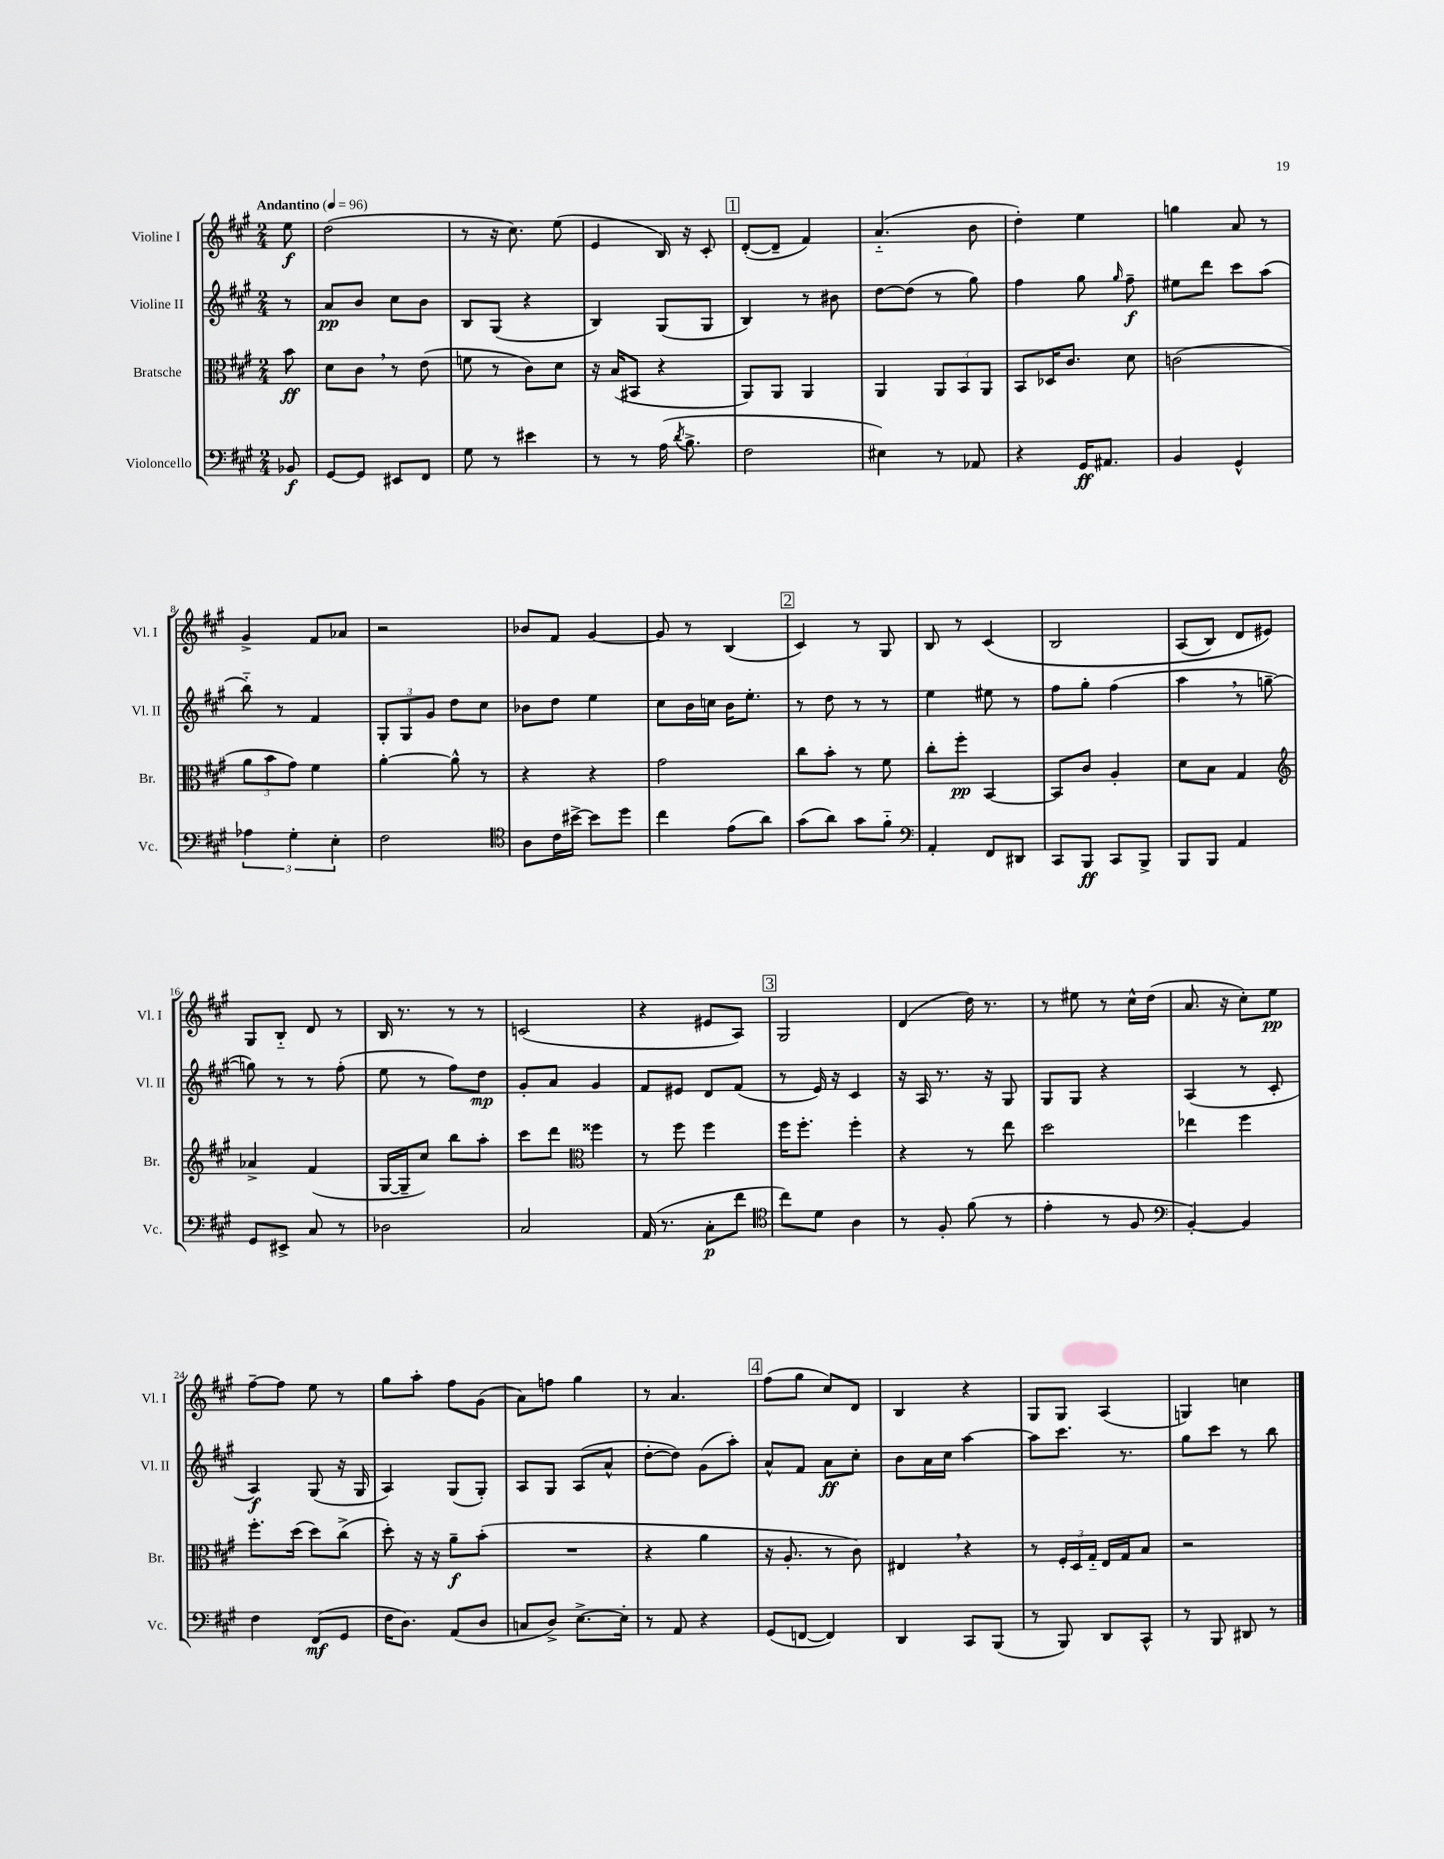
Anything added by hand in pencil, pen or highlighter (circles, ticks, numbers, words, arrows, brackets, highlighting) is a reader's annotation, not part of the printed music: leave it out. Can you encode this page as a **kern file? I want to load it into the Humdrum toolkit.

**kern	**kern	**kern	**kern
*staff4	*staff3	*staff2	*staff1
*clefF4	*clefC3	*clefG2	*clefG2
*k[f#c#g#]	*k[f#c#g#]	*k[f#c#g#]	*k[f#c#g#]
*M2/4	*M2/4	*M2/4	*M2/4
*MM96	*MM96	*MM96	*MM96
8BB-	8b	8r	8ee
=	=	=	=
[8GG#	8d	8a	(2dd
8GG#]	8c#	8b	.
8EE#	8r	8cc#	.
8FF#	(8e	8b	.
=	=	=	=
8G#	8f	8B	8r
8r	8r	(8G#	16r
.	.	.	8.cc#)
4e#	8c#)	4r	.
.	8d	.	(8ee
=	=	=	=
8r	16r	4B)	4e
.	(16B	.	.
8r	8BB#	.	.
(16A	4r	(8G#	16B)
8qd	.	.	.
8.B^	.	.	16r
.	.	8G#	8c#'
=	=	=	=
2F#	8AA)	4B)	([8d'
.	8AA	.	8d~]
.	4AA	8r	4f#)
.	.	8b#	.
=	=	=	=
4E#)	4AA	[8dd	(4.a'~
.	.	(8dd]	.
8r	12AA	8r	.
.	12BB	.	.
8AA-	.	8gg#)	8b
.	12AA	.	.
=	=	=	=
4r	8BB	4ff#	4dd')
.	16D-	.	.
.	8.c#	.	.
16GG#	.	8gg#	4ee
8.AA#	.	.	.
.	.	16qqgg#	.
.	8d	8ff#~	.
=	=	=	=
4BB	(2c	8ee#	4gg
.	.	8ddd	.
4GG#^^	.	8ccc#	8a
.	.	(8aa	8r
=	=	=	=
6A-	12a	8bb'~)	4g#^
.	12b	.	.
.	.	8r	.
6G#'	12g#)	.	.
.	4f#	4f#	8f#
6E'	.	.	.
.	.	.	8a-
=	=	=	=
2F#	[4a'	12G#'	2r
.	.	12G#	.
.	.	12g#	.
.	8a^^]	8dd	.
.	8r	8cc#	.
=	=	=	=
*clefC4	*	*	*
8A	4r	8b-	8b-
16c#	.	8dd	8f#
[16b#^	.	.	.
8b#]	4r	4ee	[4g#
8dd	.	.	.
=	=	=	=
4cc#	2g#	8cc#	8g#]
.	.	16b	8r
.	.	16cc	.
(8e	.	16b	(4B
.	.	8.ee'	.
8a)	.	.	.
=	=	=	=
(8g#	8cc#	8r	4c#)
8a)	8b'	8dd	.
8g#	8r	8r	8r
8f#'~	8f#	8r	8G#
=	=	=	=
*clefF4	*	*	*
4AA'	8cc#'	4ee	8B
.	8ff#'	.	8r
8FF#	[4BB	8ee#	&(4c#
8DD#	.	8r	.
=	=	=	=
8CC#	8BB]	8ff#	2B
8BBB	8c#	8gg#'	.
8CC#	4A'	(4ff#	.
8BBB^	.	.	.
=	=	=	=
8BBB	8d	4aa	(8A
8BBB	8B	.	8B)
4AA	4G#	8r	8d
.	.	[8gg~	8e#&)
=	=	=	=
*	*clefG2	*	*
8GG#	4a-^	8gg])	8G#
8EE#^	.	8r	8B'~
8C#	(4f#	8r	8d
8r	.	(8ff#'	8r
=	=	=	=
2D-	[16G#	8ee	16B
.	16G#~]	.	8.r
.	8cc#)	8r	.
.	8bb	8ff#)	8r
.	8aa'	8dd	8r
=	=	=	=
2C#	8ccc#	8g#'	(2c
.	8ddd	8a	.
*	*clefC3	*	*
.	4ff##	4g#	.
=	=	=	=
(16AA	8r	8f#	4r
8.r	.	.	.
.	8ff#	8e#	.
8C#'	4ff#	8d	8e#
8f#	.	(8f#	8A)
=	=	=	=
*clefC4	*	*	*
8cc#)	16ff#	8r	2G#
.	8.ff#'	.	.
8d	.	16e)	.
.	.	16r	.
4A	4ff#'	4c#	.
=	=	=	=
8r	4r	16r	(4d
.	.	16A	.
8F#'	.	8.r	.
(8f#	8r	.	16dd)
.	.	16r	8.r
8r	8ee	8G#	.
=	=	=	=
4e'	2dd	8G#	8r
.	.	8G#	8ee#
8r	.	4r	8r
8F#	.	.	16cc#^^
.	.	.	(16dd
=	=	=	=
*clefF4	*	*	*
[4BB')	4ee-	(4A	8.a
.	.	.	16r
4BB]	4ff#	8r	8cc#')
.	.	8c#'	8ee
=	=	=	=
4F#	8.ff#'	4A)	[8ff#~
.	.	.	8ff#]
.	(16dd	.	.
(8FF#	8dd)	(8G#	8ee
8GG#	(8cc#^	16r	8r
.	.	16G#	.
=	=	=	=
16F#	8dd')	4A)	8gg#
8.D)	.	.	.
.	16r	.	8aa'
.	16r	.	.
(8AA	8a~	(8G#	8ff#
8D	(8b'	8G#')	(8g#
=	=	=	=
8C	2r	8A	8a)
8D^)	.	8G#	8ff
[8.E^	.	(8A	4gg#
.	.	8a^^	.
16E']	.	.	.
=	=	=	=
8r	4r	[8dd'	8r
8AA	.	8dd])	4.a
4r	4a	(8g#	.
.	.	8aa')	.
=	=	=	=
(8GG#	16r	8a^^	(8ff#
.	8.A'	.	.
[8FF	.	8f#	8gg#
4FF])	8r	8a	8cc#)
.	8c#)	8cc#'	8d
=	=	=	=
4DD	4E#	8b	4B
.	.	16a	.
.	.	16cc#	.
8CC#	4r	[4aa	4r
(8BBB	.	.	.
=	=	=	=
8r	8r	8aa]	8G#
8BBB)	24F#'	8.ccc#	8G#
.	24D	.	.
.	24G#'~	.	.
8DD	16E	.	(4A
.	16G#	8.r	.
8CC#^^	8B	.	.
=	=	=	=
8r	2r	8gg#	4G)
8BBB	.	8ccc#	.
8DD#	.	8r	4cc
8r	.	8bb	.
==	==	==	==
*-	*-	*-	*-
